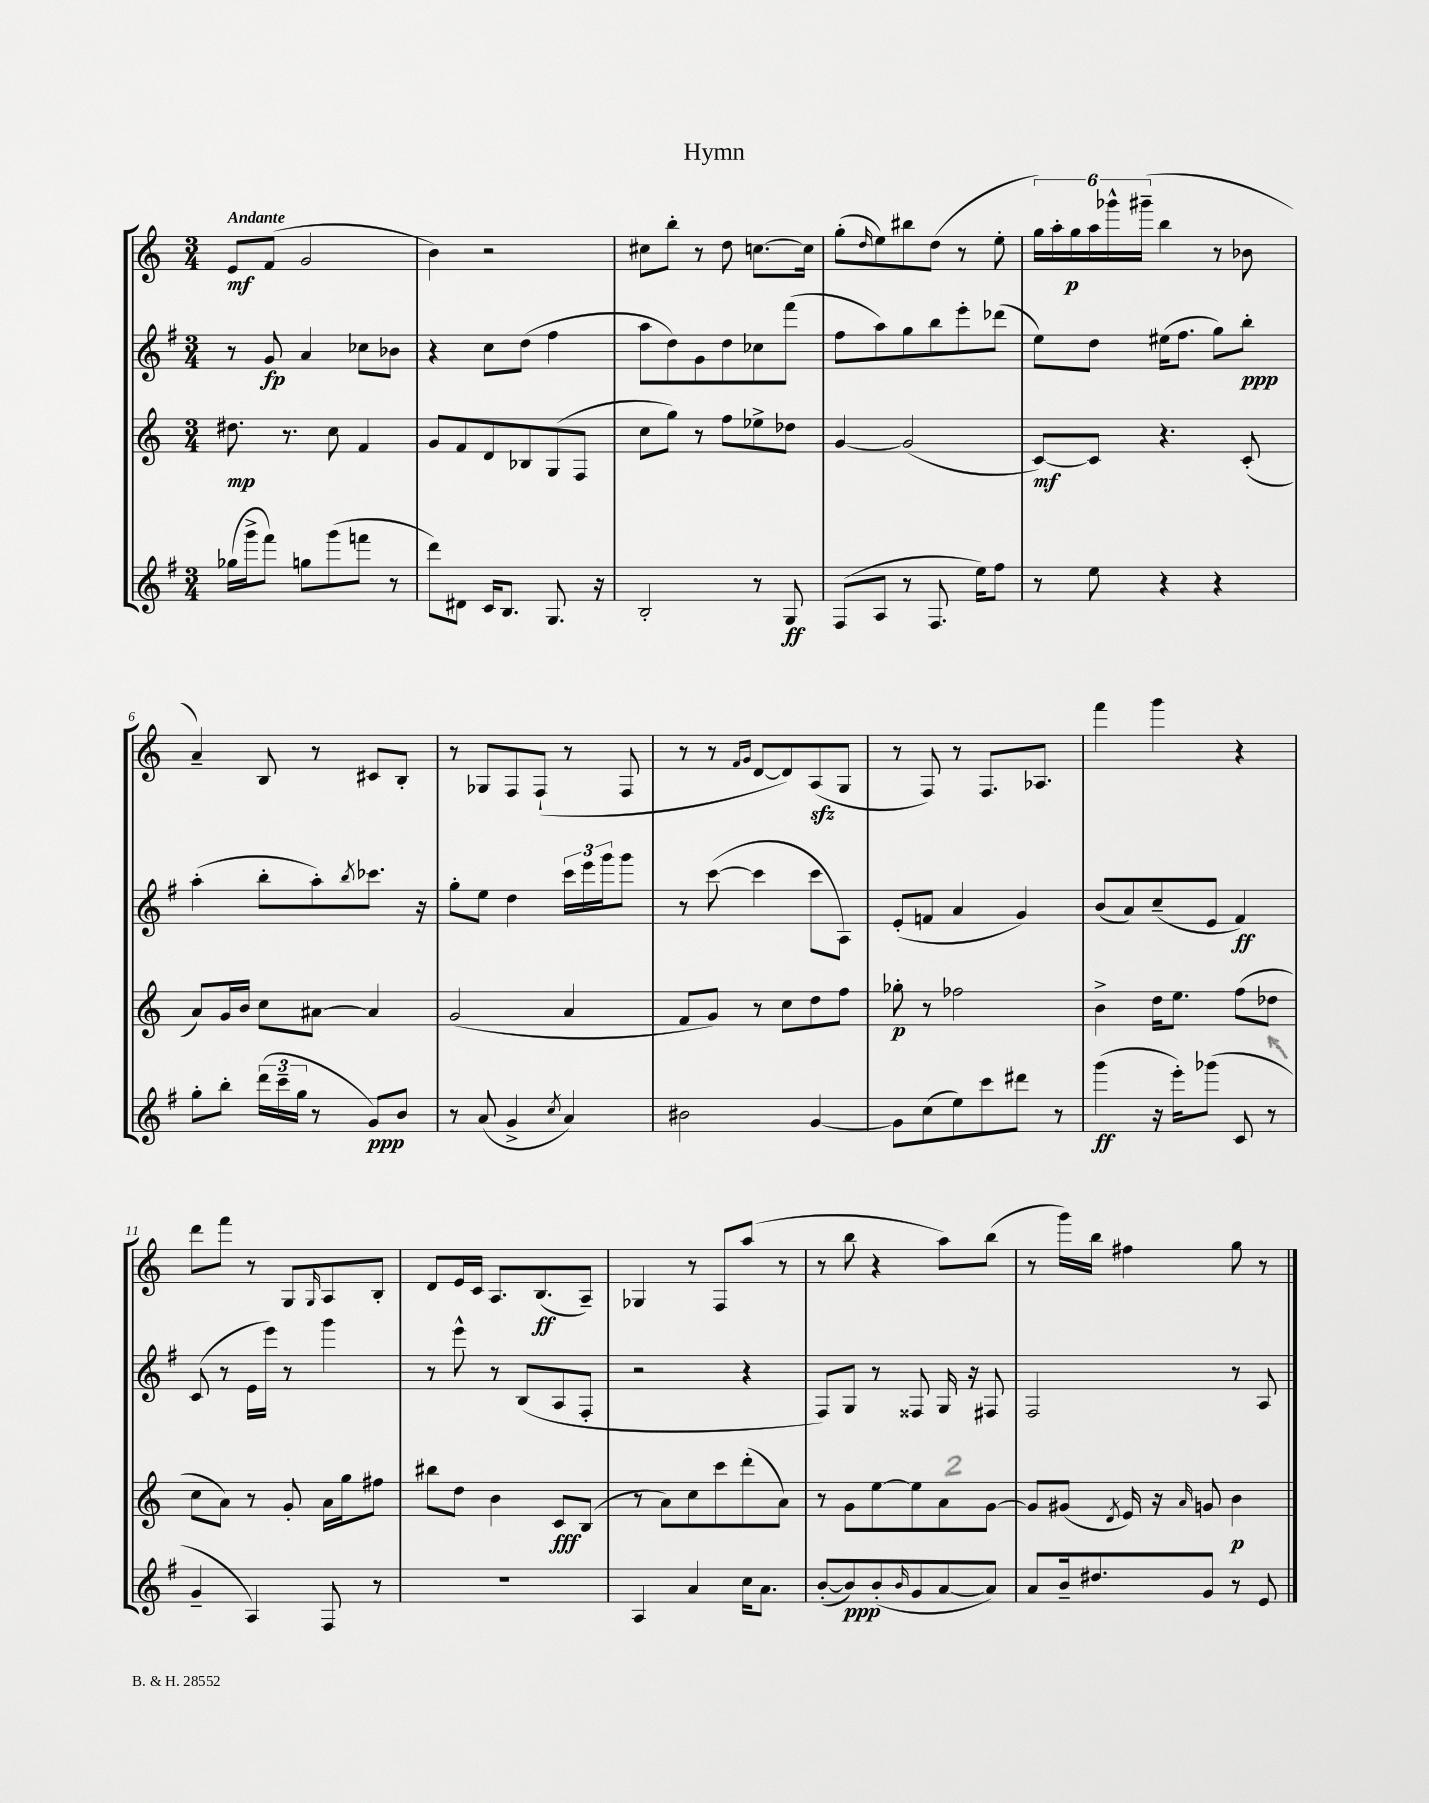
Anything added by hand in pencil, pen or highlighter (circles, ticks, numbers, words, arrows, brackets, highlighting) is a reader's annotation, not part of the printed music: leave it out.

**kern	**kern	**kern	**kern
*staff4	*staff3	*staff2	*staff1
*clefG2	*clefG2	*clefG2	*clefG2
*k[f#]	*k[]	*k[f#]	*k[]
*M3/4	*M3/4	*M3/4	*M3/4
(16gg-\LL	8.dd#\	8r	8e/L
16ggg^\J	.	.	.
8fff#\J)	.	8g/	(8f/J
.	8.r	.	.
8gg\L	.	4a/	2g/
(8ggg\	8cc\	.	.
8fff\J	4f/	8cc-\L	.
8r	.	8b-\J	.
=	=	=	=
8ddd\L)	8g/L	4r	4b\)
8d#\J	8f/	.	.
16c/LK	8d/	8cc\L	2r
8.B/J	.	.	.
.	8B-/	(8dd\J	.
8.G/	(8G/	4ff#\	.
.	8F/J	.	.
16r	.	.	.
=	=	=	=
2B'/	8cc\L	8aa\L	8cc#\L
.	8gg\J)	8dd\)	8bb'\J
.	8r	8g\	8r
.	8ff\L	8dd\	8dd\
8r	8ee-^\	8cc-\	[8.cc\L
8G/	8dd-\J	(8fff#\J	.
.	.	.	16cc\]Jk
=	=	=	=
(8F#/L	[4g/	8ff#\L	(8gg'\L
.	.	.	16qqdd/
8A/J	.	8aa\)	8ee\)
8r	(2g/]	8gg\	8bb#\
8.F#/	.	8bb\	(8dd\J
.	.	8eee'\	8r
16ee\LK)	.	.	.
8ff#\J	.	(8ddd-\J	8ee'\
=	=	=	=
8r	[8c/L)	8ee\L)	24gg\LL)
.	.	.	24aa'\
.	.	.	24gg\
8ee\	8c/]J	8dd\J	24aa\
.	.	.	24ggg-^^\
.	.	.	(24ggg#~\JJ
4r	4.r	(16ee#\LK	4bb\
.	.	8.ff#\J	.
4r	.	8gg\L)	8r
.	(8c'/	8bb'\J	8b-\
=	=	=	=
8gg'\L	8a/L)	(4aa'\	4a~/)
8bb'\J	16g/L	.	.
.	16b/JJ	.	.
(24ddd\LL	8cc\L	8bb'\L	8B/
24ccc~\	.	.	.
24gg\JJ	.	.	.
8r	[8a#\J	8aa'\)	8r
.	.	8qbb/	.
8g/L)	4a#/]	8.ccc-\J	8c#/L
8b/J	.	.	8B'/J
.	.	16r	.
=	=	=	=
8r	(2g/	8gg'\L	8r
(8a/	.	8ee\J	8G-/L
4g^/	.	4dd\	8F/
.	.	.	(8F`/J
8qcc/	.	.	.
4a/)	4a/	24ccc\LL	8r
.	.	24eee\	.
.	.	24ggg\J	.
.	.	8ggg\J	8F/
=	=	=	=
2b#\	8f/L	8r	8r
.	8g/J)	([8ccc\	8r
.	.	.	16qqf/LL
.	.	.	16qqg/JJ
.	8r	4ccc\]	[8d/L
.	8cc\L	.	8d/])
[4g/	8dd\	8ccc\L	(8A/
.	8ff\J	8A\J)	8G/J
=	=	=	=
8g\]L	8gg-'\	(8e'/L	8r
(8cc\	8r	8f/J	8F/)
8ee\)	2ff-\	4a/	8r
8ccc\	.	.	8.F/L
8ddd#\J	.	4g/)	.
.	.	.	8.A-/J
8r	.	.	.
=	=	=	=
(4ggg\	4b^\	(8b/L	4fff\
.	.	8a/)	.
16r	16dd\LK	(8cc~/	4ggg\
16eee'\LK)	8.ee\J	.	.
(8ggg-\J	.	8e/J	.
8c/	(8ff\L	4f#/)	4r
8r	8dd-\J	.	.
=	=	=	=
4g~/	8cc\L	(8c/	8ddd\L
.	8a\J)	8r	8fff\J
4A/)	8r	16e\LL	8r
.	.	16eee\JJ)	.
.	8g'/	8r	8G/L
.	.	.	16qqG/
8F#/	16a\LL	4ggg\	8A/
.	16gg\J	.	.
8r	8ff#\J	.	8B'/J
=	=	=	=
2.r	8bb#\L	8r	8d/L
.	8dd\J	8eee^^\	16e/L
.	.	.	16c/JJ
.	4b\	8r	8.A/L
.	.	(8B/L	.
.	.	.	(8.B/
.	8c/L	8A/	.
.	(8B/J	8F#'/J	8A~/J)
=	=	=	=
4A/	8r	2r	4G-/
.	8a\L)	.	.
4a/	8cc\	.	8r
.	8ccc\	.	8F/L
16cc\LK	(8ddd'\	4r	(8aa/J
8.a\J	.	.	.
.	8a\J)	.	8r
=	=	=	=
([8b'/L	8r	8F#/L)	8r
8b/])	8g\L	8G/J	8bb\
(8b'/	[8ee\	8r	4r
16qqb/	.	.	.
8g/	8ee\]	8F##/	.
[8a/	8a\	16G/	8aa\L)
.	.	16r	.
8a/]J)	[8g\J	8F#/	(8bb\J
=	=	=	=
8a/L	8g/]L	2F#/	8r
16b~/k	(8g#/J	.	16ggg\LL)
8.dd#/	.	.	16bb\JJ
.	8qd/	.	.
.	16e/)	.	4ff#\
.	16r	.	.
.	16qqa/	.	.
8g/J	8g/	.	.
8r	4b\	8r	8gg\
8e/	.	8A/	8r
==	==	==	==
*-	*-	*-	*-
